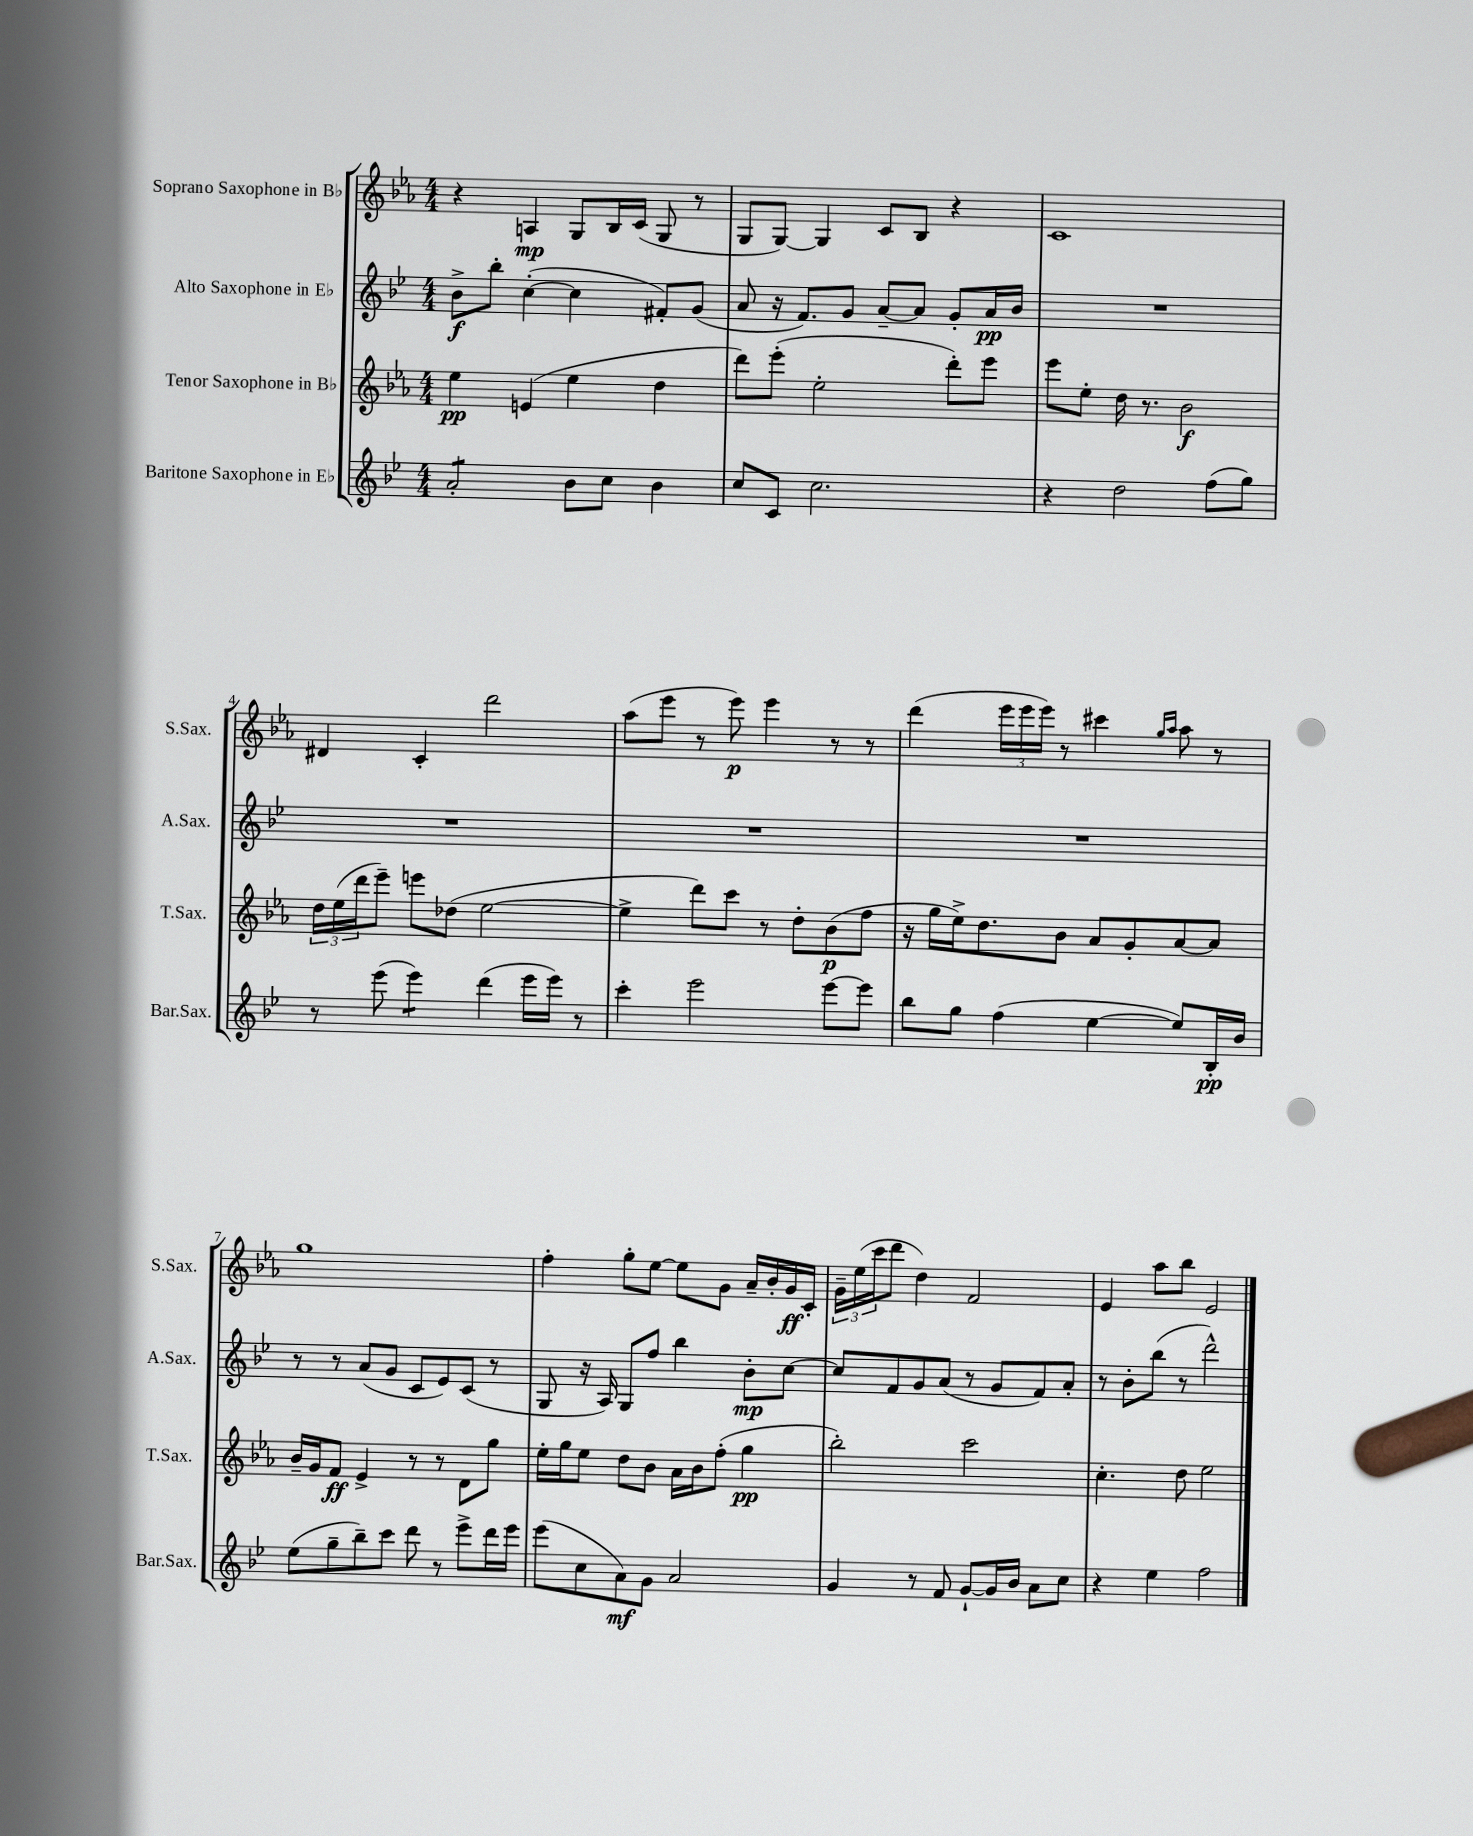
<<
\new StaffGroup <<
\new Staff = "s0" \with { instrumentName = "Soprano Saxophone in Bb" shortInstrumentName = "S.Sax." } {
    \clef treble \key ees \major \numericTimeSignature \time 4/4
    r4 a4\mp g8 bes16 c'16( g8 r8 |
    g8 g8~) g4 c'8 bes8 r4 |
    c'1 |
    dis'4 c'4-. d'''2 |
    aes''8( ees'''8 r8 ees'''8\p) ees'''4 r8 r8 |
    d'''4( \tuplet 3/2 { ees'''16 ees'''16 ees'''16) } r8 cis'''4 \grace { g''16 aes''16 } aes''8 r8 |
    g''1 |
    f''4-. g''8-. ees''8~ ees''8 g'8 aes'16-- bes'16-. g'16\ff c'16-. |
    \tuplet 3/2 { g'16-- ees''16( c'''16 } d'''8 d''4) f'2 |
    ees'4 aes''8 bes''8 ees'2 \bar "|." |
}
\new Staff = "s1" \with { instrumentName = "Alto Saxophone in Eb" shortInstrumentName = "A.Sax." } {
    \clef treble \key bes \major \numericTimeSignature \time 4/4
    bes'8->\f bes''8-. c''4~-.( c''4 fis'8-.) g'8( |
    a'8 r16 f'8.) g'8 a'8~-- a'8 g'8-. a'16\pp bes'16 |
    R1 |
    R1 |
    R1 |
    R1 |
    r8 r8 a'8( g'8 c'8 ees'8) c'8( r8 |
    g8 r16 a16) g8 f''8 bes''4 bes'8-.\mp c''8~ |
    c''8 f'8 g'8 a'8( r8 g'8 f'8) a'8-. |
    r8 bes'8-. bes''8( r8 d'''2-^) \bar "|." |
}
\new Staff = "s2" \with { instrumentName = "Tenor Saxophone in Bb" shortInstrumentName = "T.Sax." } {
    \clef treble \key ees \major \numericTimeSignature \time 4/4
    ees''4\pp e'4( ees''4 d''4 |
    d'''8) ees'''8-.( ees''2-. d'''8-.) ees'''8 |
    ees'''8 ees''8-. d''16 r8. bes'2\f |
    \tuplet 3/2 { d''16 ees''16( d'''16 } ees'''8--) e'''8 des''8( ees''2~ |
    ees''4-> d'''8) c'''8 r8 d''8-. bes'8\p( f''8 |
    r16 g''16 ees''16->) d''8. bes'8 aes'8 g'8-. aes'8~ aes'8 |
    bes'16-- g'16 f'8\ff ees'4-> r8 r8 d'8 g''8 |
    ees''16-. g''16 ees''8 d''8 bes'8 aes'16 bes'16 f''8-.( g''4\pp |
    bes''2-.) c'''2 |
    c''4.-. d''8 ees''2 \bar "|." |
}
\new Staff = "s3" \with { instrumentName = "Baritone Saxophone in Eb" shortInstrumentName = "Bar.Sax." } {
    \clef treble \key bes \major \numericTimeSignature \time 4/4
    a'2:8-. bes'8 c''8 bes'4 |
    c''8 c'8 c''2. |
    r4 d''2 f''8( g''8) |
    r8 ees'''8( ees'''4:8) d'''4( ees'''16 ees'''16) r8 |
    c'''4-. ees'''2 ees'''8~ ees'''8 |
    bes''8 g''8 f''4( ees''4~ ees''8) bes16-.\pp bes'16 |
    ees''8( g''8-- bes''8--) c'''8 d'''8 r8 ees'''8-> d'''16 ees'''16 |
    ees'''8( c''8 a'8\mf) g'8 a'2 |
    g'4 r8 f'8 g'8~-! g'16 bes'16 a'8 c''8 |
    r4 ees''4 f''2 \bar "|." |
}
>>
>>
